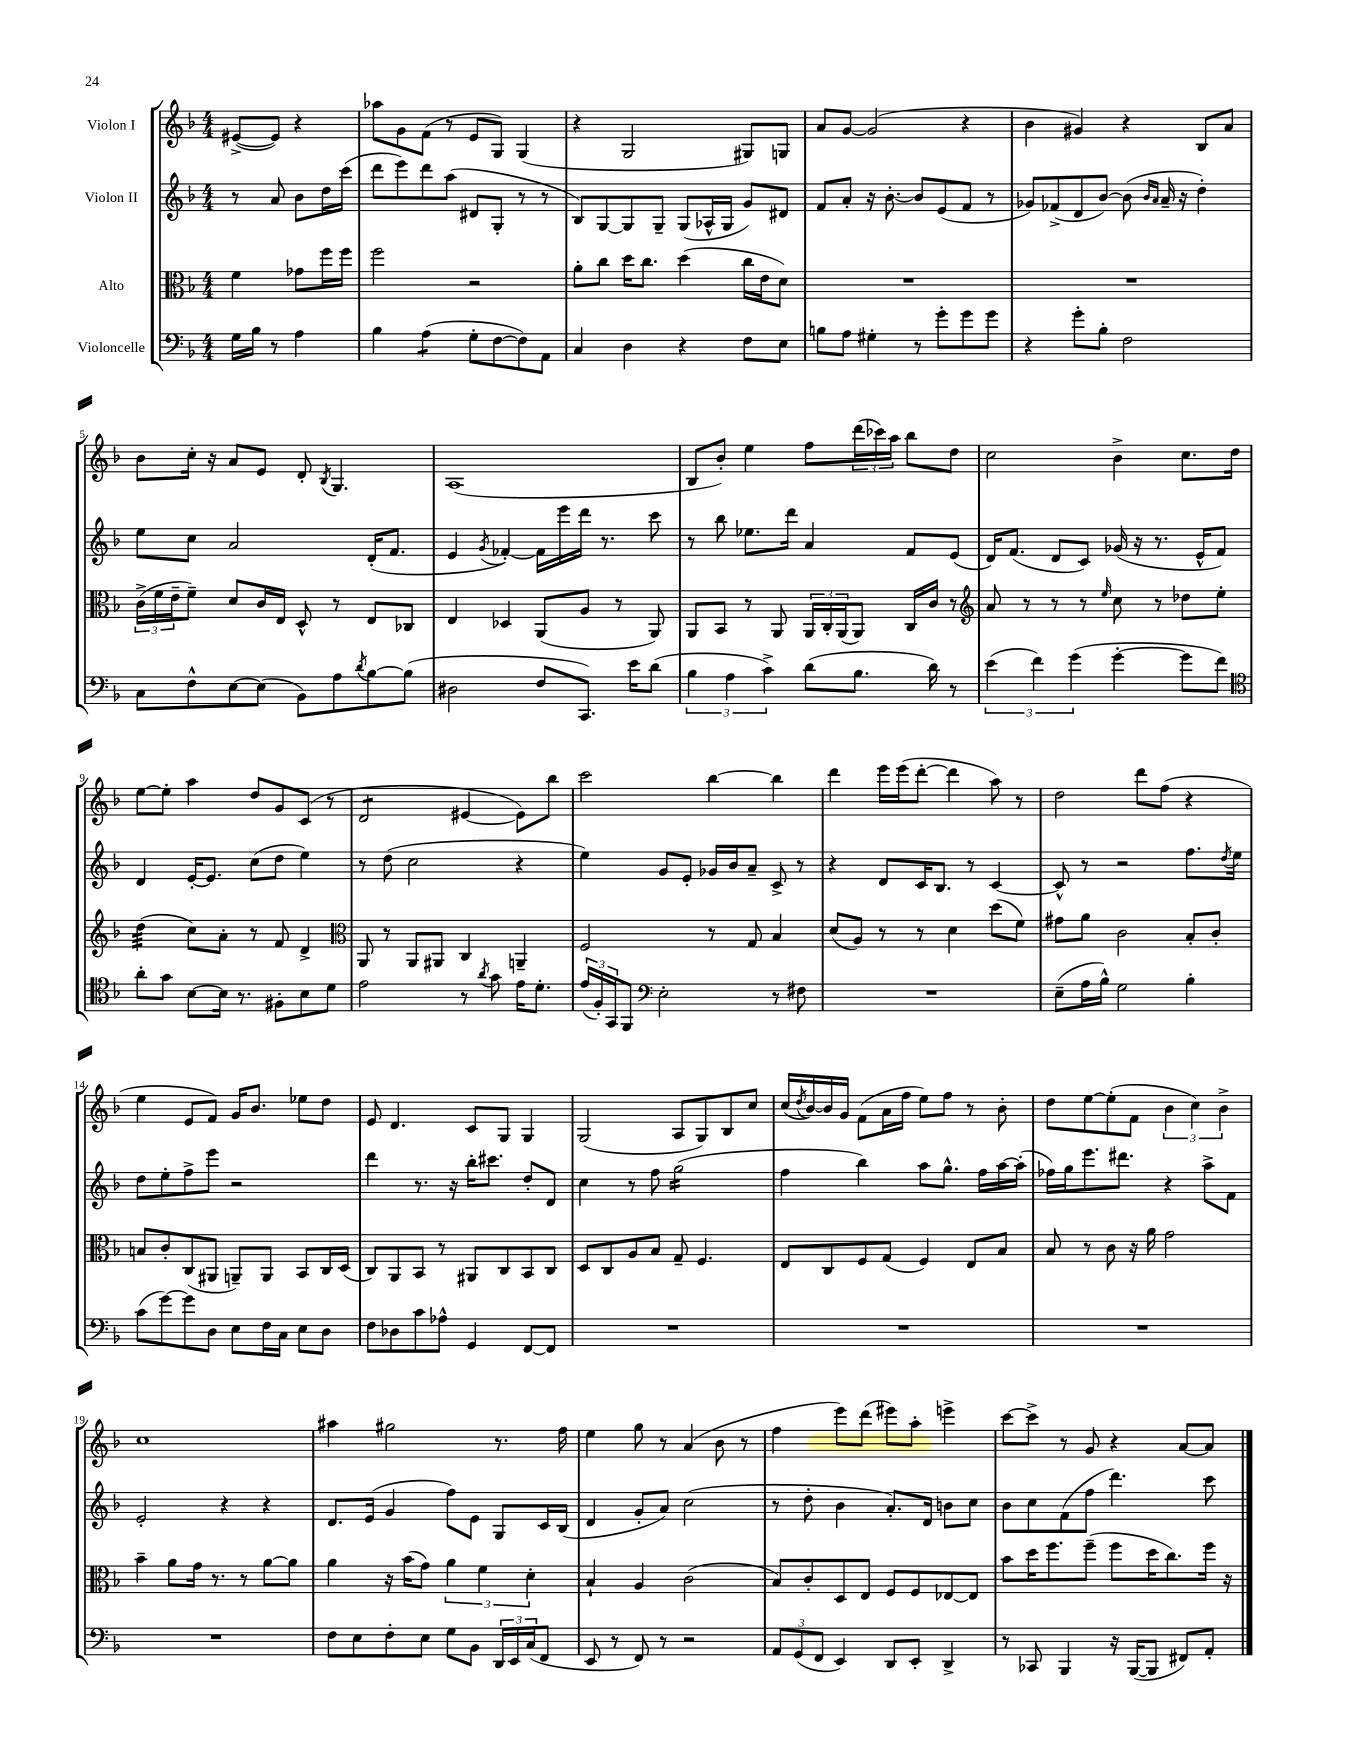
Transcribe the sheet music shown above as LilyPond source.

<<
\new StaffGroup <<
\new Staff = "s0" \with { instrumentName = "Violon I" } {
    \clef treble \key f \major \numericTimeSignature \time 4/4 \partial 2
    eis'8~->( eis'8) r4 |
    aes''8 g'8 f'8( r8 e'8 g8) g4( |
    r4 g2 gis8) g8 |
    a'8 g'8~ g'2( r4 |
    bes'4 gis'4) r4 bes8 a'8 |
    bes'8 c''16-. r16 a'8 e'8 d'8-. \acciaccatura { bes8 } g4. |
    a1( |
    bes8 bes'8-.) e''4 f''8 \tuplet 3/2 { d'''16( ces'''16) a''16 } bes''8 d''8 |
    c''2 bes'4-> c''8. d''16 |
    e''8~ e''8-. a''4 d''8 g'8 c'8( r8 |
    d'2:8 eis'4~ eis'8) bes''8 |
    c'''2 bes''4~ bes''4 |
    d'''4 e'''16 e'''16( d'''8~-. d'''4 a''8) r8 |
    d''2 d'''8 f''8( r4 |
    e''4 e'8 f'8) g'16 bes'8. ees''8 d''8 |
    e'8 d'4. c'8 g8 g4 |
    g2( a8 g8) bes8 c''8 |
    c''16( \acciaccatura { d''8 } bes'16~) bes'16 g'16 f'8( a'16 f''16 e''8) f''8 r8 bes'8-. |
    d''8 e''8~ e''8-.( f'8 \tuplet 3/2 { bes'4 c''4) bes'4-> } |
    c''1 |
    ais''4 gis''2 r8. f''16 |
    e''4 g''8 r8 a'4( bes'8 r8 |
    f''4 e'''8) d'''8( eis'''8) a''8-. e'''4-> |
    c'''8~ c'''8-> r8 g'8 r4 a'8~ a'8 \bar "|." |
}
\new Staff = "s1" \with { instrumentName = "Violon II" } {
    \clef treble \key f \major \numericTimeSignature \time 4/4 \partial 2
    r8 a'8 bes'8 d''16 c'''16( |
    d'''8 e'''8) d'''8 a''8( dis'8 g8-. r8 r8 |
    bes8) g8~ g8 g8-- g8( aes16-^ g16 g'8) dis'8 |
    f'8 a'8-. r16 bes'8.~-. bes'8 e'8( f'8 r8 |
    ges'8) fes'8->( d'8 bes'8~) bes'8( \grace { bes'16 a'16 } a'16-- r16 d''4-.) |
    e''8 c''8 a'2 d'16-.( f'8. |
    e'4 \acciaccatura { g'8 } fes'4~-.) fes'16 e'''16 d'''16 r8. c'''8 |
    r8 bes''8 ees''8. d'''16 a'4 f'8 e'8( |
    d'16) f'8.( d'8 c'8) ges'16( r16 r8. e'16-^ f'8) |
    d'4 e'16~-. e'8. c''8( d''8 e''4) |
    r8 d''8( c''2 r4 |
    e''4) g'8 e'8-. ges'16 bes'16 a'8-- c'8-> r8 |
    r4 d'8 c'16 bes8. r8 c'4~ |
    c'8-^ r8 r2 f''8. \acciaccatura { d''8 } e''16 |
    d''8 e''8-. f''8-> e'''8 r2 |
    d'''4 r8. r16 bes''16-. cis'''8. d''8-. d'8 |
    c''4 r8 f''8 g''2:16( |
    f''4 bes''4) a''8 g''8.-^ f''16 a''16~ a''16-.( |
    fes''16) g''16 e'''8. dis'''8. r4 a''8-> f'8 |
    e'2-. r4 r4 |
    d'8. e'16( g'4 f''8) e'8 g8 c'16 bes16( |
    d'4 g'8-. a'8) c''2( |
    r8 d''8-. bes'4 a'8.-.) d'16 b'8 c''8 |
    bes'8 c''8 f'8( f''8 d'''4.) c'''8 \bar "|." |
}
\new Staff = "s2" \with { instrumentName = "Alto" } {
    \clef alto \key f \major \numericTimeSignature \time 4/4 \partial 2
    f'4 ges'8 f''16 f''16 |
    f''2 r2 |
    a'8-. c''8 d''16 c''8. d''4( c''16 e'16 d'8) |
    R1 |
    R1 |
    \tuplet 3/2 { c'16->( f'16 e'16-- } f'8--) d'8 c'16 e16 d8-^ r8 e8 ces8 |
    e4 des4 a,8( a8 r8 a,8) |
    a,8 bes,8 r8 a,8 \tuplet 3/2 { a,16 c16-. a,16( } a,8) c16 c'16 r8 |
    \clef treble a'8 r8 r8 r8 \grace { e''16 } c''8 r8 des''8 e''8-. |
    d''4:32( c''8) a'8-. r8 f'8 d'4-> |
    \clef alto a,8 r8 a,8 ais,8 c4 a,4-- |
    f2 r8 g8 bes4 |
    d'8( a8) r8 r8 d'4 d''8( f'8) |
    gis'8 a'8 c'2 bes8-. c'8-. |
    b8 c'8-. c8( ais,8 a,8--) a,8 bes,8 c16 d16( |
    c8) a,8 bes,8 r8 ais,8 c8 bes,8 c8 |
    d8 c8 a8 bes8 g8-- f4. |
    e8 c8 f8 g8( f4) e8 bes8 |
    bes8 r8 c'8 r16 a'16 g'2 |
    bes'4-- a'8 g'16 r8. r8 a'8~ a'8 |
    a'4 r16 bes'16( g'8) \tuplet 3/2 { a'4 f'4 d'4-. } |
    bes4-! a4 c'2( |
    bes8) c'8-. d8 e8 f8 f8 ees8~ ees8 |
    bes'8 d''16 f''8. f''8--( f''8 d''16 c''8.) f''16 r16 \bar "|." |
}
\new Staff = "s3" \with { instrumentName = "Violoncelle" } {
    \clef bass \key f \major \numericTimeSignature \time 4/4 \partial 2
    g16 bes16 r8 a4 |
    bes4 a4:8( g8-. f8~ f8) a,8 |
    c4 d4 r4 f8 e8 |
    b8 a8 gis4-. r8 g'8-. g'8 g'8 |
    r4 g'8-. bes8-. f2 |
    c8 f8-^ e8~ e8( bes,8) a8 \acciaccatura { d'8 } bes8~ bes8( |
    dis2 f8 c,8.) e'16 d'8( |
    \tuplet 3/2 { bes4 a4 c'4->) } d'8( bes8. d'16) r8 |
    \tuplet 3/2 { e'4( f'4) g'4( } g'4~-. g'8 f'8) |
    \clef tenor a'8-. g'8 bes8~ bes16 r8. fis8-. bes8 d'8 |
    e'2 r8 \acciaccatura { a'8 } g'8 e'16 d'8.-. |
    \tuplet 3/2 { e'16( f16-.) g,16 } f,8 \clef bass e2-. r8 fis8 |
    R1 |
    e8--( a16 bes16-^) g2 bes4-. |
    c'8( g'8~) g'8 d8 e8 f16 c16 e8 d8 |
    f8 des8 c'8 aes8-^ g,4 f,8~ f,8 |
    R1 |
    R1 |
    R1 |
    R1 |
    f8 e8 f8-. e8 g8 bes,8 \tuplet 3/2 { d,16 e,16 c16( } f,8 |
    e,8 r8 f,8) r8 r2 |
    \tuplet 3/2 { a,8 g,8( f,8 } e,4) d,8 e,8-. d,4-> |
    r8 ces,8 bes,,4 r16 bes,,16~( bes,,8 fis,8) a,8-. \bar "|." |
}
>>
>>
